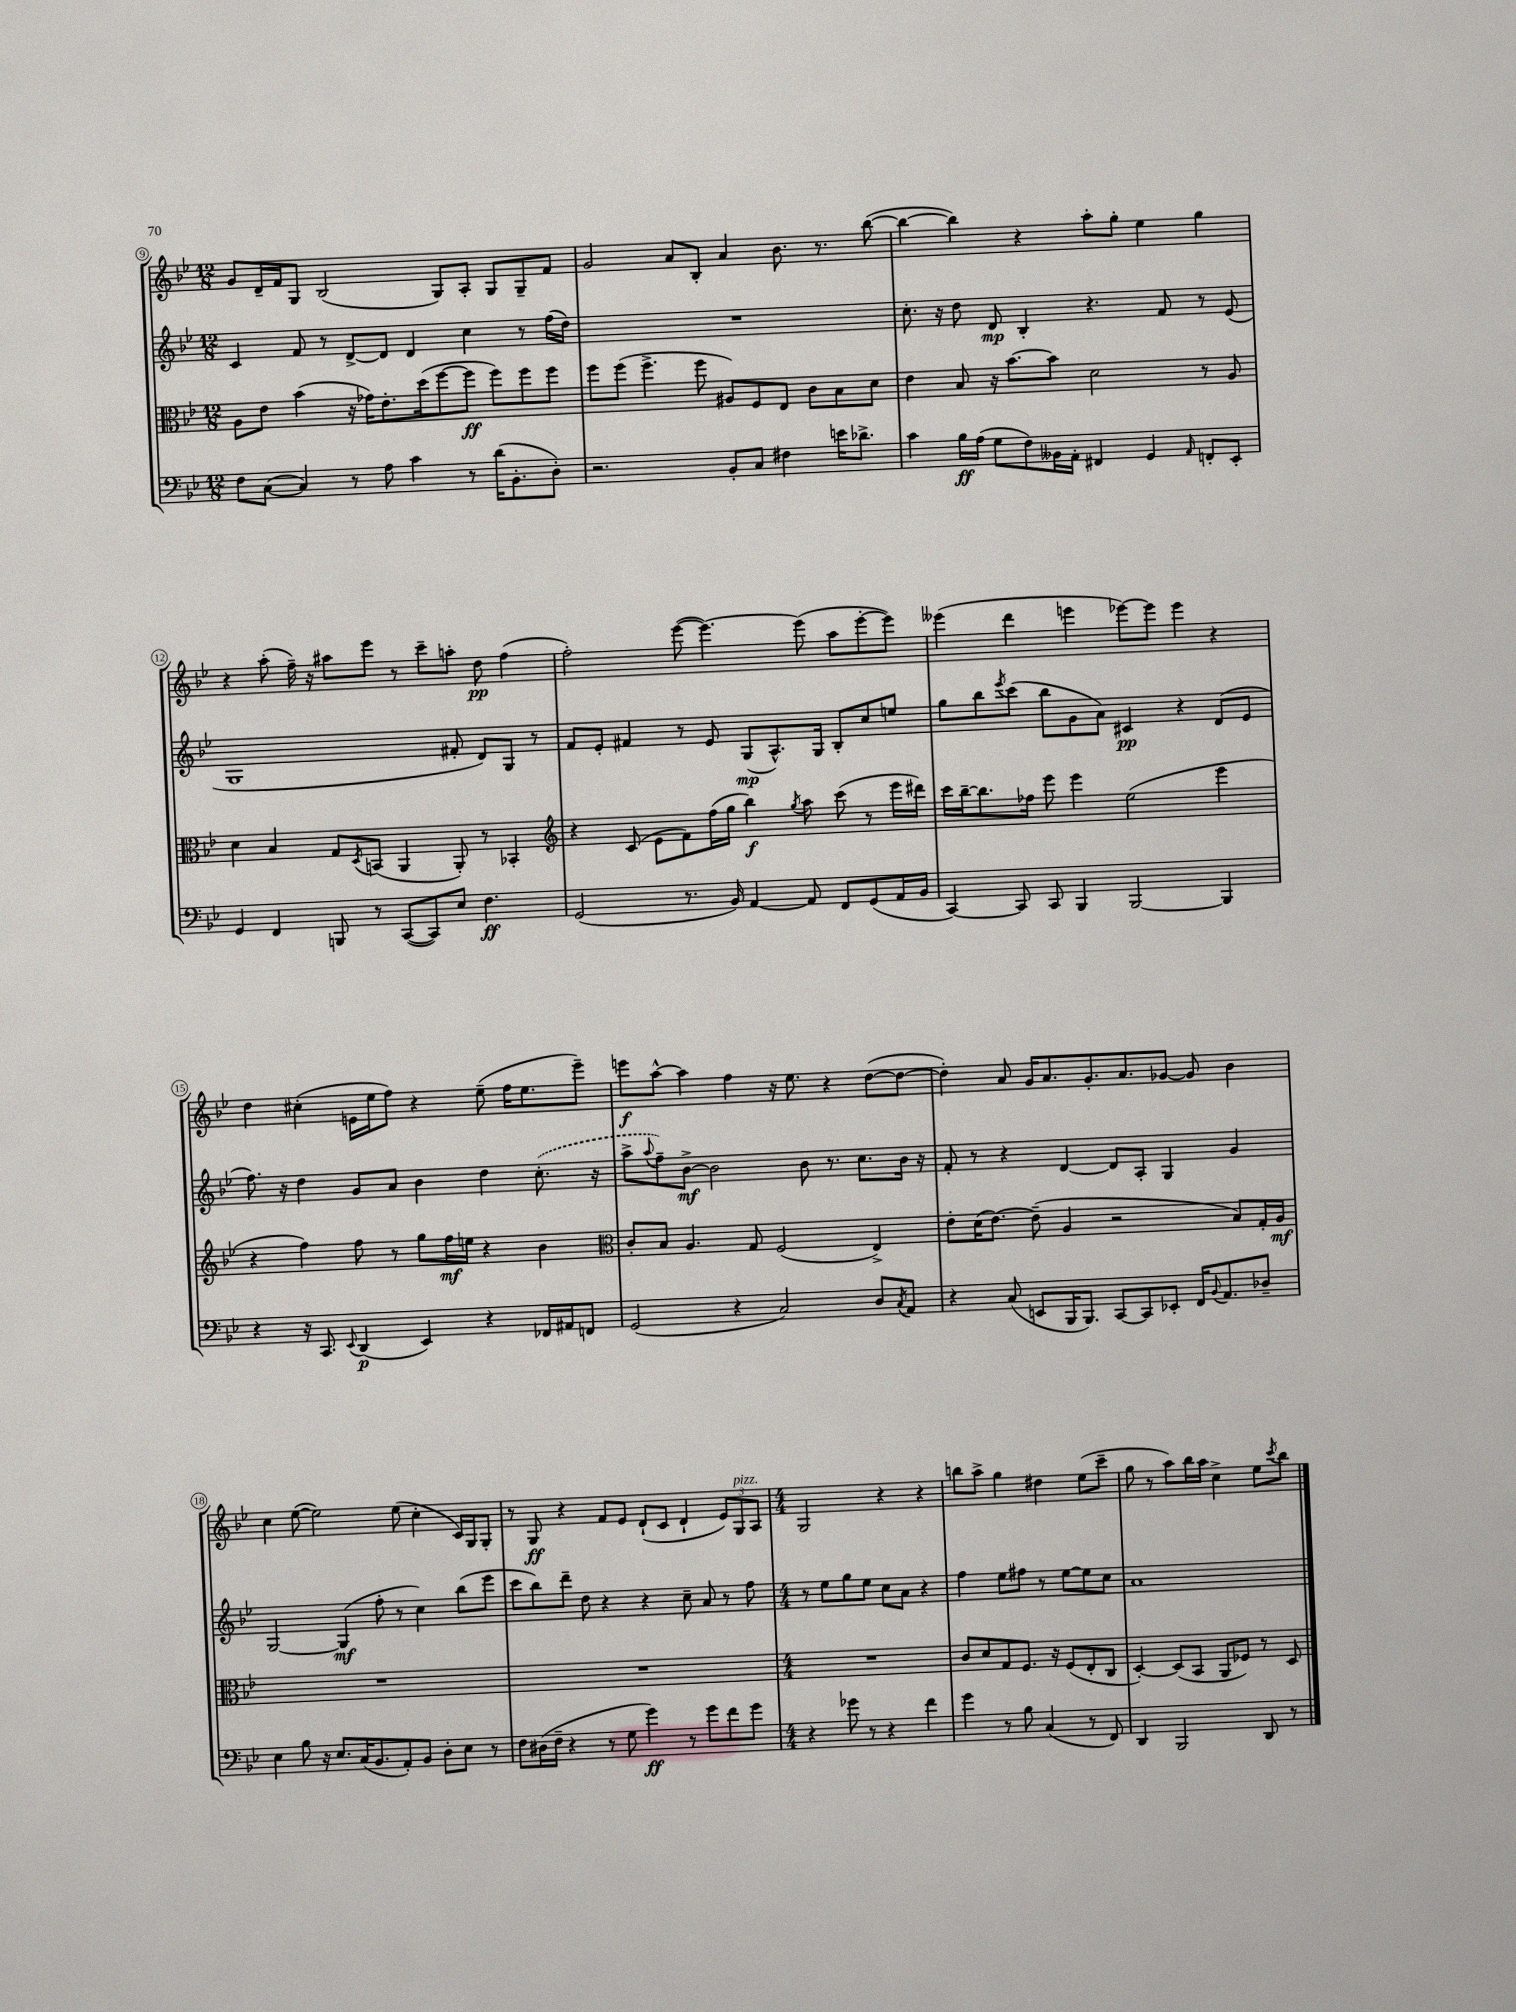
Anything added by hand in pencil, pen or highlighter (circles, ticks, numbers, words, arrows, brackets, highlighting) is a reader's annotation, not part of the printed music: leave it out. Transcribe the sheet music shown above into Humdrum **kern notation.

**kern	**kern	**kern	**kern
*staff4	*staff3	*staff2	*staff1
*clefF4	*clefC3	*clefG2	*clefG2
*k[b-e-]	*k[b-e-]	*k[b-e-]	*k[b-e-]
*M12/8	*M12/8	*M12/8	*M12/8
8F	8A	4c	8g
([8C	8e-	.	16d~
.	.	.	16f
4C])	(4b-	8f	8G
.	.	8r	(2B-
8r	16r	[8d^	.
.	16g-)	.	.
8A	8.e-'	8d]	.
4c	.	4d	.
.	(16dd	.	.
.	[8ff	.	8G)
8r	8ff]	4cc	8A'
(16d	8ff)	.	8G
8.BB-'	.	.	.
.	8ff	8r	8G~
8D')	8ff	(16ff	8f
.	.	16dd)	.
=	=	=	=
2.r	8ff	1.r	2g
.	(8ff	.	.
.	4.ff^	.	.
.	.	.	8a
.	8ff	.	8B-'
8BB-'	8A#)	.	4a
8C	8F	.	.
4F#	8E-	.	8.b-
.	8c	.	.
.	.	.	8.r
16e	8B-	.	.
8.d-^	.	.	.
.	8d	.	([8bb-
=	=	=	=
4c	4e-	8.cc'	4bb-_
.	.	16r	.
16B-	8B-	8dd	4bb-])
(16A	.	.	.
8G	16r	8d	.
.	[8.b-	.	.
8F)	.	4B-'	4r
16BB--	8b-]	.	.
16AA'	.	.	.
4FF#	2d	4.r	8aa'
.	.	.	8gg'
4GG	.	.	4ee-
.	.	8f	.
16qqAA	.	.	.
8FF'	8r	8r	4gg
8EE-'	8A	(8e-	.
=	=	=	=
4GG	4d	1G	4r
4FF	4B-	.	(8aa'
.	.	.	16ff~)
.	.	.	16r
8BBB	8G	.	8aa#
.	8qD	.	.
8r	(8BB	.	8eee-
([8CC	4AA	.	8r
8CC])	.	.	8ccc~
8E-	8AA')	8f#'	8aa'
4.F	8r	8d)	8dd
.	4BB-'	8G	(4ff
.	.	8r	.
=	=	=	=
*	*clefG2	*	*
(2GG	4r	8f	2ff')
.	.	8e-'	.
.	(8c	4f#	.
.	8e-	.	.
8.r	8f)	8r	([8eee-
.	(16ff	8e-	4.eee-_)
16BB-)	16gg	.	.
[4AA	4bb-)	(8G	.
.	.	8.A^^)	.
.	8qgg	.	.
8AA]	8aa	.	(8eee-]
.	.	16G	.
8FF	(8ccc	8B-'	8aa
(8GG	8r	8cc	[8eee-'
16AA	16eee-	8ee	8eee-])
16BB-	16ddd#)	.	.
=	=	=	=
[4CC)	16ccc	8gg	(4eee--
.	[16bb-~	.	.
.	8.bb-]	8bb-	.
.	.	8qeee-	.
8CC]	.	(8ccc	4ddd
.	16ff-	.	.
8CC	8eee-	8bb-	.
4BBB-	4eee-	8g	4eee
.	.	8a)	.
[2BBB-	(2ee-	4c#	[8eee-)
.	.	.	8eee-]
.	.	4r	4eee-
4BBB-]	4eee-	(8d	4r
.	.	8e-	.
=	=	=	=
4r	4r	8.ff)	4dd
.	.	16r	.
16r	4ff)	4dd	(4cc#'
8.CC	.	.	.
8qqEE-	.	.	.
(4DD	8ff	8g	16e
.	.	.	16ee-
.	8r	8a	8ff)
4EE-)	8gg	4b-	4r
.	16ff	.	.
.	16ee	.	.
4r	4r	4dd	(8ee-~
.	.	.	16ff
.	.	.	8.ee-
16FF-	4b-	(8.cc'	.
16AA#	.	.	.
8FF	.	.	8eee-~)
.	.	16r	.
=	=	=	=
*	*clefC3	*	*
(2GG	8c'	8aa^	8eee
.	.	8qqaa	.
.	8B-	8ff~)	[8aa^^
.	4.A	[8b-^	4aa]
.	.	2b-]	.
4r	.	.	4ff
.	8G	.	.
2C)	(2F	.	16r
.	.	.	8.ee-
.	.	8b-	.
.	.	8.r	4r
.	.	8.cc	.
8D	4E-^)	.	([8dd
8qC	.	.	.
8AA	.	16b-	8dd_
.	.	16r	.
=	=	=	=
4r	8e-'	8f'	4dd'])
.	(16d	8r	.
.	[8.e-)	.	.
(8C	.	4r	8a
8EE	(8e-~]	.	16g
.	.	.	8.a
16BBB-	4A	[4d	.
8.BBB-)	.	.	.
.	.	.	8.g'
[8CC	2r	8d]	.
.	.	.	8.a
8CC]	.	8A'	.
8EE-'	.	4G	[8g-
16FF	.	.	8g-]
8qqBB-	.	.	.
8.AA	.	.	.
.	8B-)	4g	4b-
8D-~	16G'	.	.
.	16A	.	.
=	=	=	=
4E-	1.r	[2G	4cc
8B-	.	.	([8ee-
16r	.	.	2ee-])
8.E-	.	.	.
.	.	(4G]	.
(16C	.	.	.
8.BB-	.	.	.
.	.	8ff'	.
8AA')	.	8r	(8ee-
8BB-	.	4cc)	4cc'
8D'	.	.	.
8E-	.	(8bb-	16c)
.	.	.	16G
8r	.	8eee-	8G'
=	=	=	=
8F	1.r	8ccc	8r
(16D#	.	8bb-)	8G
16F~	.	.	.
4r	.	8ddd~	4r
.	.	8dd	.
8r	.	4r	8f
8G	.	.	8e-
4g)	.	4r	(8d`
.	.	.	8c
8r	.	8cc~	4d`
8g	.	8a	.
8f	.	8r	12e-)
.	.	.	12G
8g	.	8ff	.
.	.	.	12A
=	=	=	=
*M4/4	*M4/4	*M4/4	*M4/4
4r	1r	8r	2G
.	.	8ee-	.
8g-	.	8gg	.
8r	.	8ee-	.
4r	.	8cc	4r
.	.	8a	.
4f	.	4r	4r
=	=	=	=
4g	8c	4ff	8bb
.	8d	.	8aa^
8r	8G	8ee-	4gg
8B-	8.F	8ff#	.
(4C	.	8r	4dd#
.	16r	.	.
.	(8F	[8ee-	.
8r	8E-'	8ee-]	(8ee-
8FF)	8C	8cc	8ccc~
=	=	=	=
4DD	[4D')	1a	8gg
.	.	.	8r
2BBB-	(8D]	.	8aa)
.	8BB-	.	16bb-
.	.	.	16aa
.	8AA	.	4cc^
.	8F-)	.	.
8DD	8r	.	8ee-
.	.	.	8qccc
8r	8D	.	8bb-
==	==	==	==
*-	*-	*-	*-
